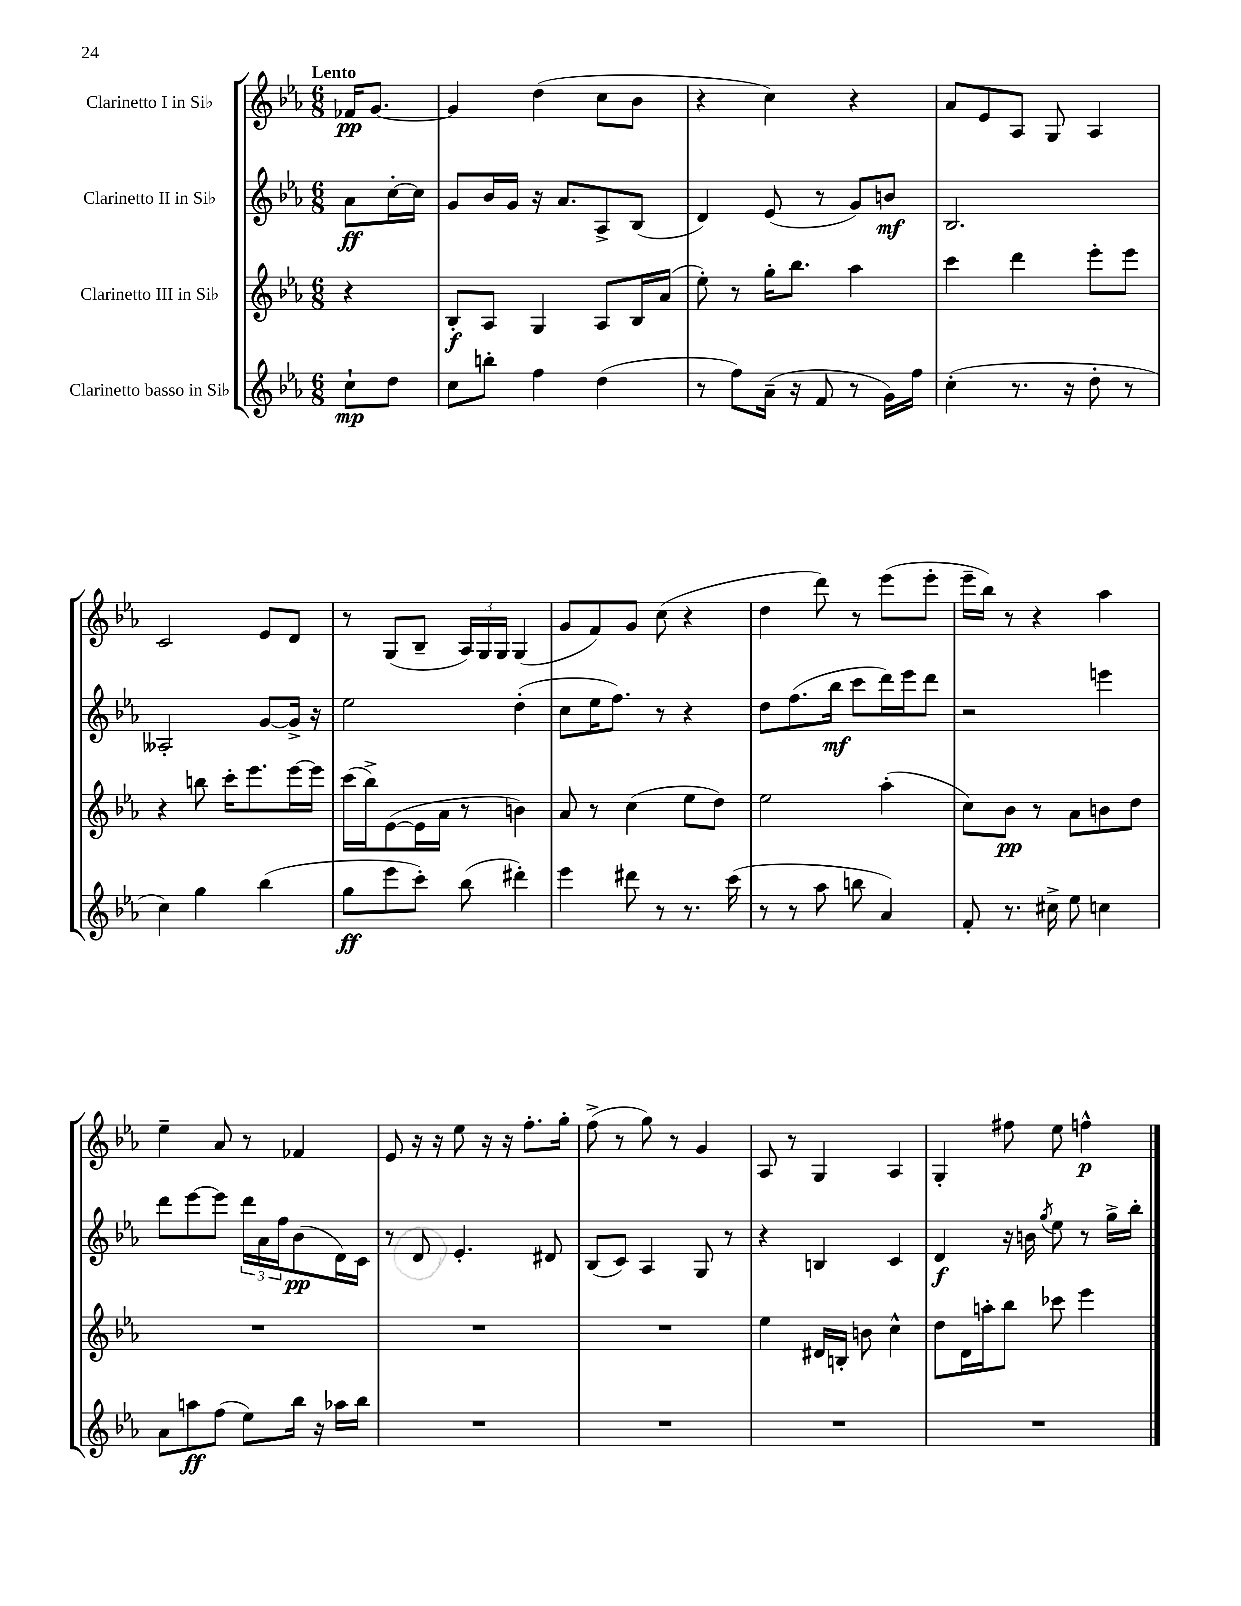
<<
\new StaffGroup <<
\new Staff = "s0" \with { instrumentName = "Clarinetto I in Sib" } {
    \clef treble \key ees \major \numericTimeSignature \time 6/8 \partial 4 \tempo "Lento"
    fes'16\pp g'8.~ |
    g'4 d''4( c''8 bes'8 |
    r4 c''4) r4 |
    aes'8 ees'8 aes8 g8 aes4 |
    c'2 ees'8 d'8 |
    r8 g8( bes8-- \tuplet 3/2 { aes16) g16 g16 } g4( |
    g'8 f'8) g'8 c''8( r4 |
    d''4 d'''8) r8 ees'''8( ees'''8-. |
    ees'''16-- bes''16) r8 r4 aes''4 |
    ees''4-- aes'8 r8 fes'4 |
    ees'8 r16 r16 ees''8 r16 r16 f''8.-. g''16-. |
    f''8->( r8 g''8) r8 g'4 |
    aes8 r8 g4 aes4 |
    g4-. fis''8 ees''8 f''4-^\p \bar "|." |
}
\new Staff = "s1" \with { instrumentName = "Clarinetto II in Sib" } {
    \clef treble \key ees \major \numericTimeSignature \time 6/8 \partial 4
    aes'8\ff c''16~-. c''16 |
    g'8 bes'16 g'16 r16 aes'8. aes8-> bes8( |
    d'4) ees'8( r8 g'8) b'8\mf |
    bes2. |
    aeses2-. g'8~ g'16-> r16 |
    ees''2 d''4-.( |
    c''8 ees''16 f''8.) r8 r4 |
    d''8 f''8.( bes''16\mf c'''8 d'''16) ees'''16 d'''8 |
    r2 e'''4 |
    d'''8 ees'''8~ ees'''8 \tuplet 3/2 { d'''16 aes'16 f''16 } bes'8\pp( d'16) c'16 |
    r8 d'8 ees'4.-. dis'8 |
    bes8( c'8) aes4 g8 r8 |
    r4 b4 c'4 |
    d'4\f r16 b'16 \acciaccatura { g''8 } ees''8 r8 g''16-> bes''16-. \bar "|." |
}
\new Staff = "s2" \with { instrumentName = "Clarinetto III in Sib" } {
    \clef treble \key ees \major \numericTimeSignature \time 6/8 \partial 4
    r4 |
    bes8-.\f aes8 g4 aes8 bes16 aes'16( |
    ees''8-.) r8 g''16-. bes''8. aes''4 |
    c'''4 d'''4 ees'''8-. ees'''8 |
    r4 b''8 c'''16-. ees'''8. ees'''16~ ees'''16 |
    c'''16( bes''16->) ees'8~( ees'16 aes'16 r8 b'4) |
    aes'8 r8 c''4( ees''8 d''8) |
    ees''2 aes''4-.( |
    c''8) bes'8\pp r8 aes'8 b'8 d''8 |
    R2. |
    R2. |
    R2. |
    ees''4 dis'16 b16-. b'8 c''4-^ |
    d''8 d'16 a''16-. bes''8 ces'''8 ees'''4 \bar "|." |
}
\new Staff = "s3" \with { instrumentName = "Clarinetto basso in Sib" } {
    \clef treble \key ees \major \numericTimeSignature \time 6/8 \partial 4
    c''8-!\mp d''8 |
    c''8 b''8-. f''4 d''4( |
    r8 f''8) aes'16--( r16 f'8 r8 g'16) f''16 |
    c''4-.( r8. r16 d''8-. r8 |
    c''4) g''4 bes''4( |
    g''8\ff ees'''8 c'''8-.) bes''8( dis'''4-.) |
    ees'''4 dis'''8 r8 r8. c'''16( |
    r8 r8 aes''8 b''8 aes'4) |
    f'8-. r8. cis''16-> ees''8 c''4 |
    aes'8 a''8\ff f''8( ees''8) bes''16 r16 aes''16 bes''16 |
    R2. |
    R2. |
    R2. |
    R2. \bar "|." |
}
>>
>>
\layout { \context { \Score \remove "Bar_number_engraver" } }
